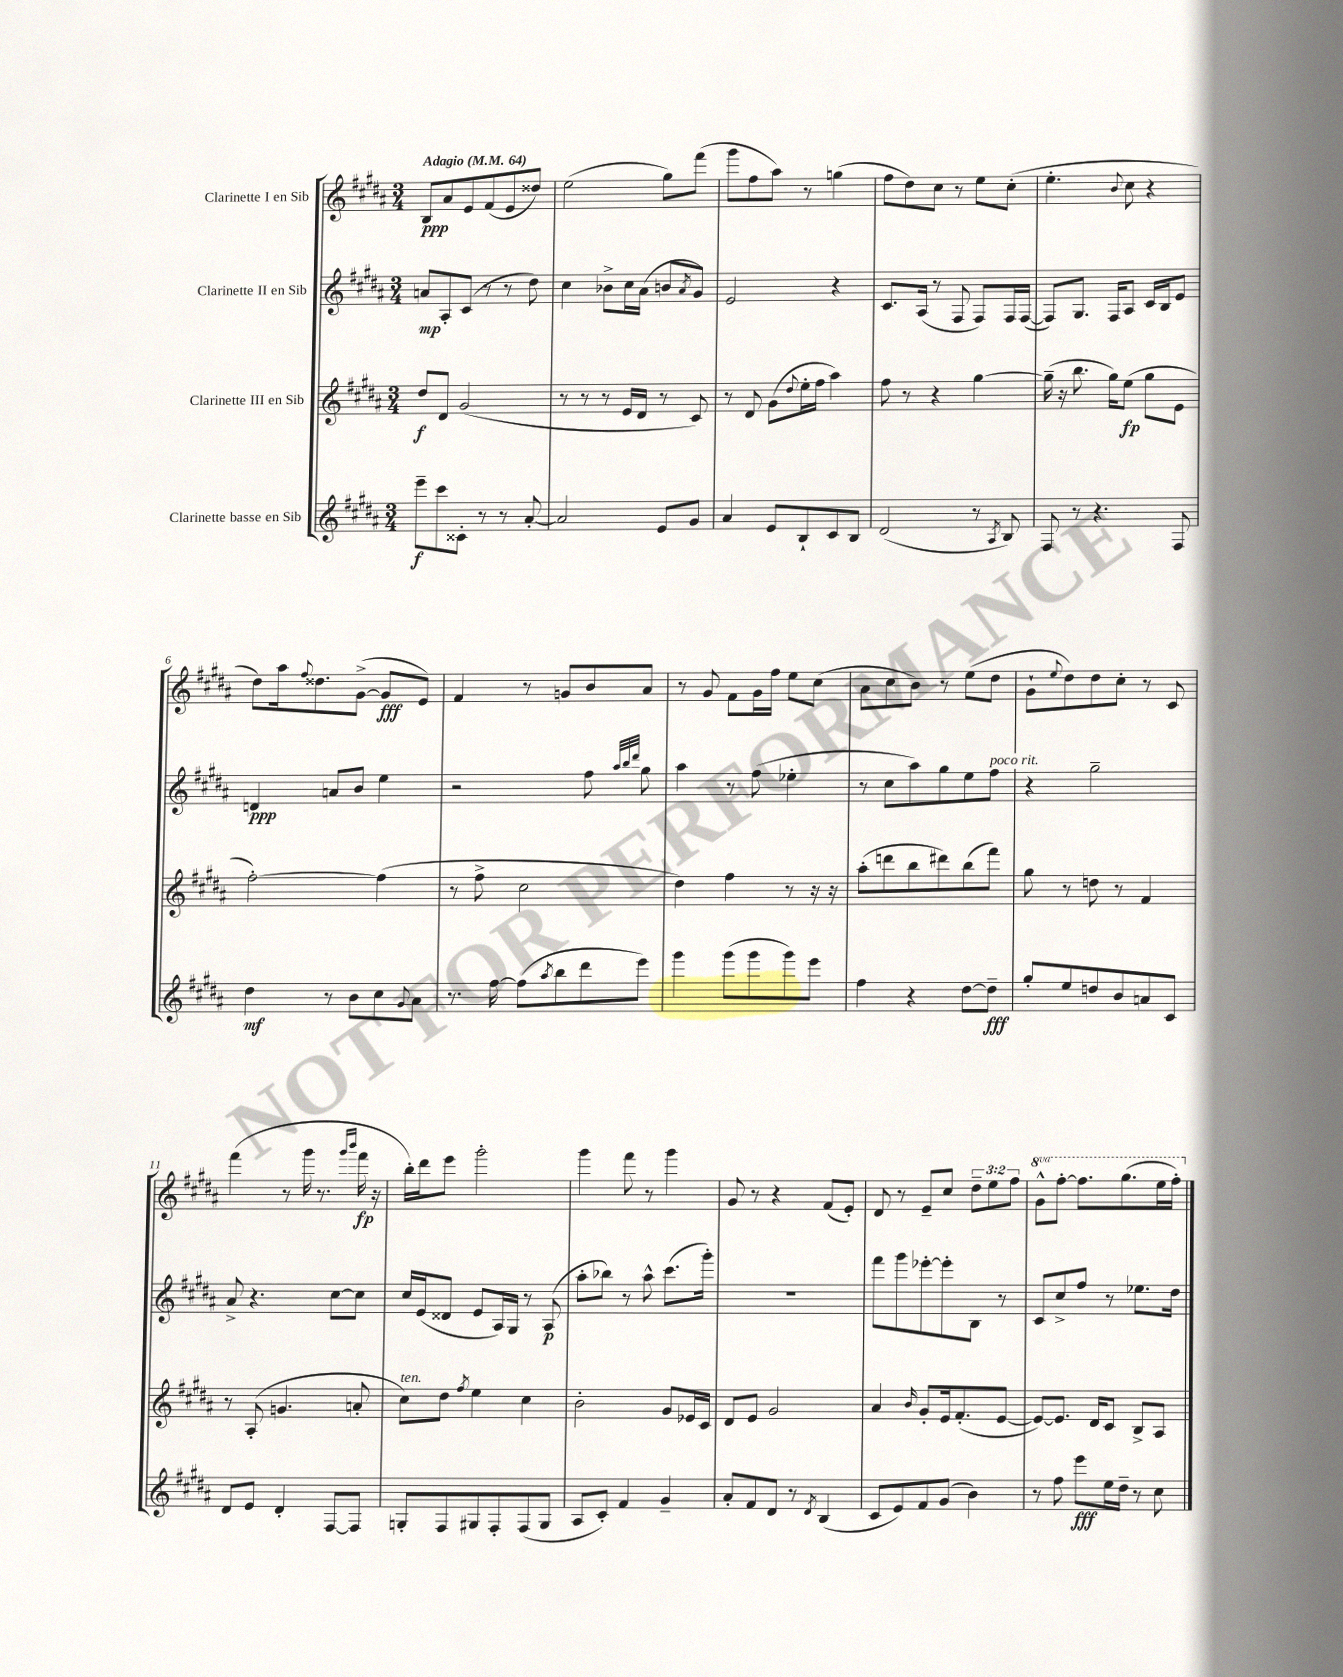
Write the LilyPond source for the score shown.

<<
\new StaffGroup <<
\new Staff = "s0" \with { instrumentName = "Clarinette I en Sib" } {
    \clef treble \key b \major \numericTimeSignature \time 3/4 \override Staff.TupletNumber.text = #tuplet-number::calc-fraction-text \set Staff.ottavationMarkups = #ottavation-simple-ordinals \tempo "Adagio" 4 = 64
    b8\ppp ais'8 e'8 fis'8( e'8 disis''8) |
    e''2( gis''8) fis'''8( |
    gis'''8 fis''8 ais''8) r8 g''4( |
    fis''8 dis''8) cis''8 r8 e''8 cis''8-.( |
    e''4.-. \appoggiatura { b'8 } cis''8 r4 |
    dis''8) ais''16 \appoggiatura { fis''8 } disis''8. gis'8~->( gis'8\fff e'8) |
    fis'4 r8 g'8 b'8 ais'8 |
    r8 gis'8 fis'8 gis'16 fis''16 e''8 cis''8( |
    ais'8 cis''8 b'8) r8 e''8( dis''8 |
    gis'8-! \appoggiatura { e''8 } dis''8) dis''8 cis''8-. r8 cis'8 |
    fis'''4( r8 gis'''16 r8. \grace { gis'''16 b'''16 } fis'''16\fp r16 |
    b''16-.) dis'''16 e'''8 gis'''2-. |
    gis'''4 fis'''8 r8 gis'''4 |
    gis'8 r8 r4 fis'8( e'8-.) |
    dis'8 r8 e'8-- cis''8 \tuplet 3/2 { dis''8-- e''8 fis''8 } |
    \ottava #1 gis''8-^ fis'''8~-. fis'''8. gis'''8.( e'''16 fis'''16-.) \ottava #0 \bar "|." |
}
\new Staff = "s1" \with { instrumentName = "Clarinette II en Sib" } {
    \clef treble \key b \major \numericTimeSignature \time 3/4
    a'8\mp ais8-. cis'8( r8 r8 dis''8) |
    cis''4 bes'8-> cis''16 ais'16( b'8 \acciaccatura { ais'8 } gis'8) |
    e'2 r4 |
    cis'8. ais16( r8 fis8 fis8) fis16 fis16~( |
    fis8) gis8. fis16 ais8 cis'16 b16 e'8 |
    d'4\ppp a'8 b'8 e''4 |
    r2 fis''8 \grace { ais''32 b''32 dis'''32 } gis''8 |
    ais''4 r8 fis''8( ees''4-. |
    r8 cis''8 ais''8) gis''8 e''8 fis''8^\markup { \italic "poco rit." } |
    r4 gis''2-- |
    ais'8-> r4. cis''8~ cis''8 |
    cis''16 e'16( disis'8 e'8 ais16) gis16 r8 ais8\p( |
    ais''8-. bes''8) r8 ais''8-^ cis'''8.( gis'''16-.) |
    R2. |
    fis'''8 gis'''8 ees'''8~-. ees'''8-. b8 r8 |
    cis'8 cis''8-> fis''8 r8 ees''8. dis''16 \bar "|." |
}
\new Staff = "s2" \with { instrumentName = "Clarinette III en Sib" } {
    \clef treble \key b \major \numericTimeSignature \time 3/4
    dis''8\f dis'8 gis'2( |
    r8 r8 r8 e'16 dis'16 r8 cis'8) |
    r8 dis'8 gis'8( \appoggiatura { dis''8 } e''16-. fis''16 ais''4) |
    fis''8 r8 r4 gis''4~ |
    gis''16--( r16 b''8. gis''16) e''8\fp( gis''8 e'8 |
    fis''2~-.) fis''4( |
    r8 fis''8-> cis''2 |
    dis''4) fis''4 r8 r16 r16 |
    ais''8-.( d'''8 b''8 dis'''8) b''8( fis'''8) |
    gis''8 r8 d''8 r8 fis'4 |
    r8 ais8-.( g'4. a'8-. |
    cis''8^\markup { \italic "ten." }) dis''8 \acciaccatura { fis''8 } e''4 cis''4 |
    b'2-. gis'8 ees'16 cis'16 |
    dis'8 e'8 gis'2 |
    ais'4 \grace { b'16 } gis'8-. e'16 fis'8.-.( e'8~ |
    e'8~) e'8. dis'16 cis'8 b8-> ais8 \bar "|." |
}
\new Staff = "s3" \with { instrumentName = "Clarinette basse en Sib" } {
    \clef treble \key b \major \numericTimeSignature \time 3/4
    e'''8--\f cis'''8 cisis'8-. r8 r8 ais'8~-. |
    ais'2 e'8 gis'8 |
    ais'4 e'8 b8-! cis'8 b8 |
    dis'2( r8 \acciaccatura { ais8 } b8) |
    fis8 r8 r4. fis8 |
    dis''4\mf r8 b'8 cis''8 \appoggiatura { gis'8 } ais'8 |
    r8. fis''16~ fis''8( \acciaccatura { ais''8 } b''8 dis'''8 e'''8) |
    gis'''4 gis'''8( gis'''8 gis'''8) e'''8 |
    fis''4 r4 dis''8~ dis''8--\fff |
    gis''8-. e''8 d''8 b'8 a'8 cis'8 |
    dis'8 e'8 dis'4-. fis8~ fis8 |
    g8-. fis8 gis8 fis8-. fis8( gis8 |
    ais8 cis'8-.) fis'4 gis'4-- |
    ais'8-. fis'8 dis'8 r8 \acciaccatura { dis'8 } b4( |
    cis'8 e'8) fis'8 gis'8( b'4) |
    r8 fis''8 e'''8\fff e''16 dis''16-- r8 cis''8 \bar "|." |
}
>>
>>
